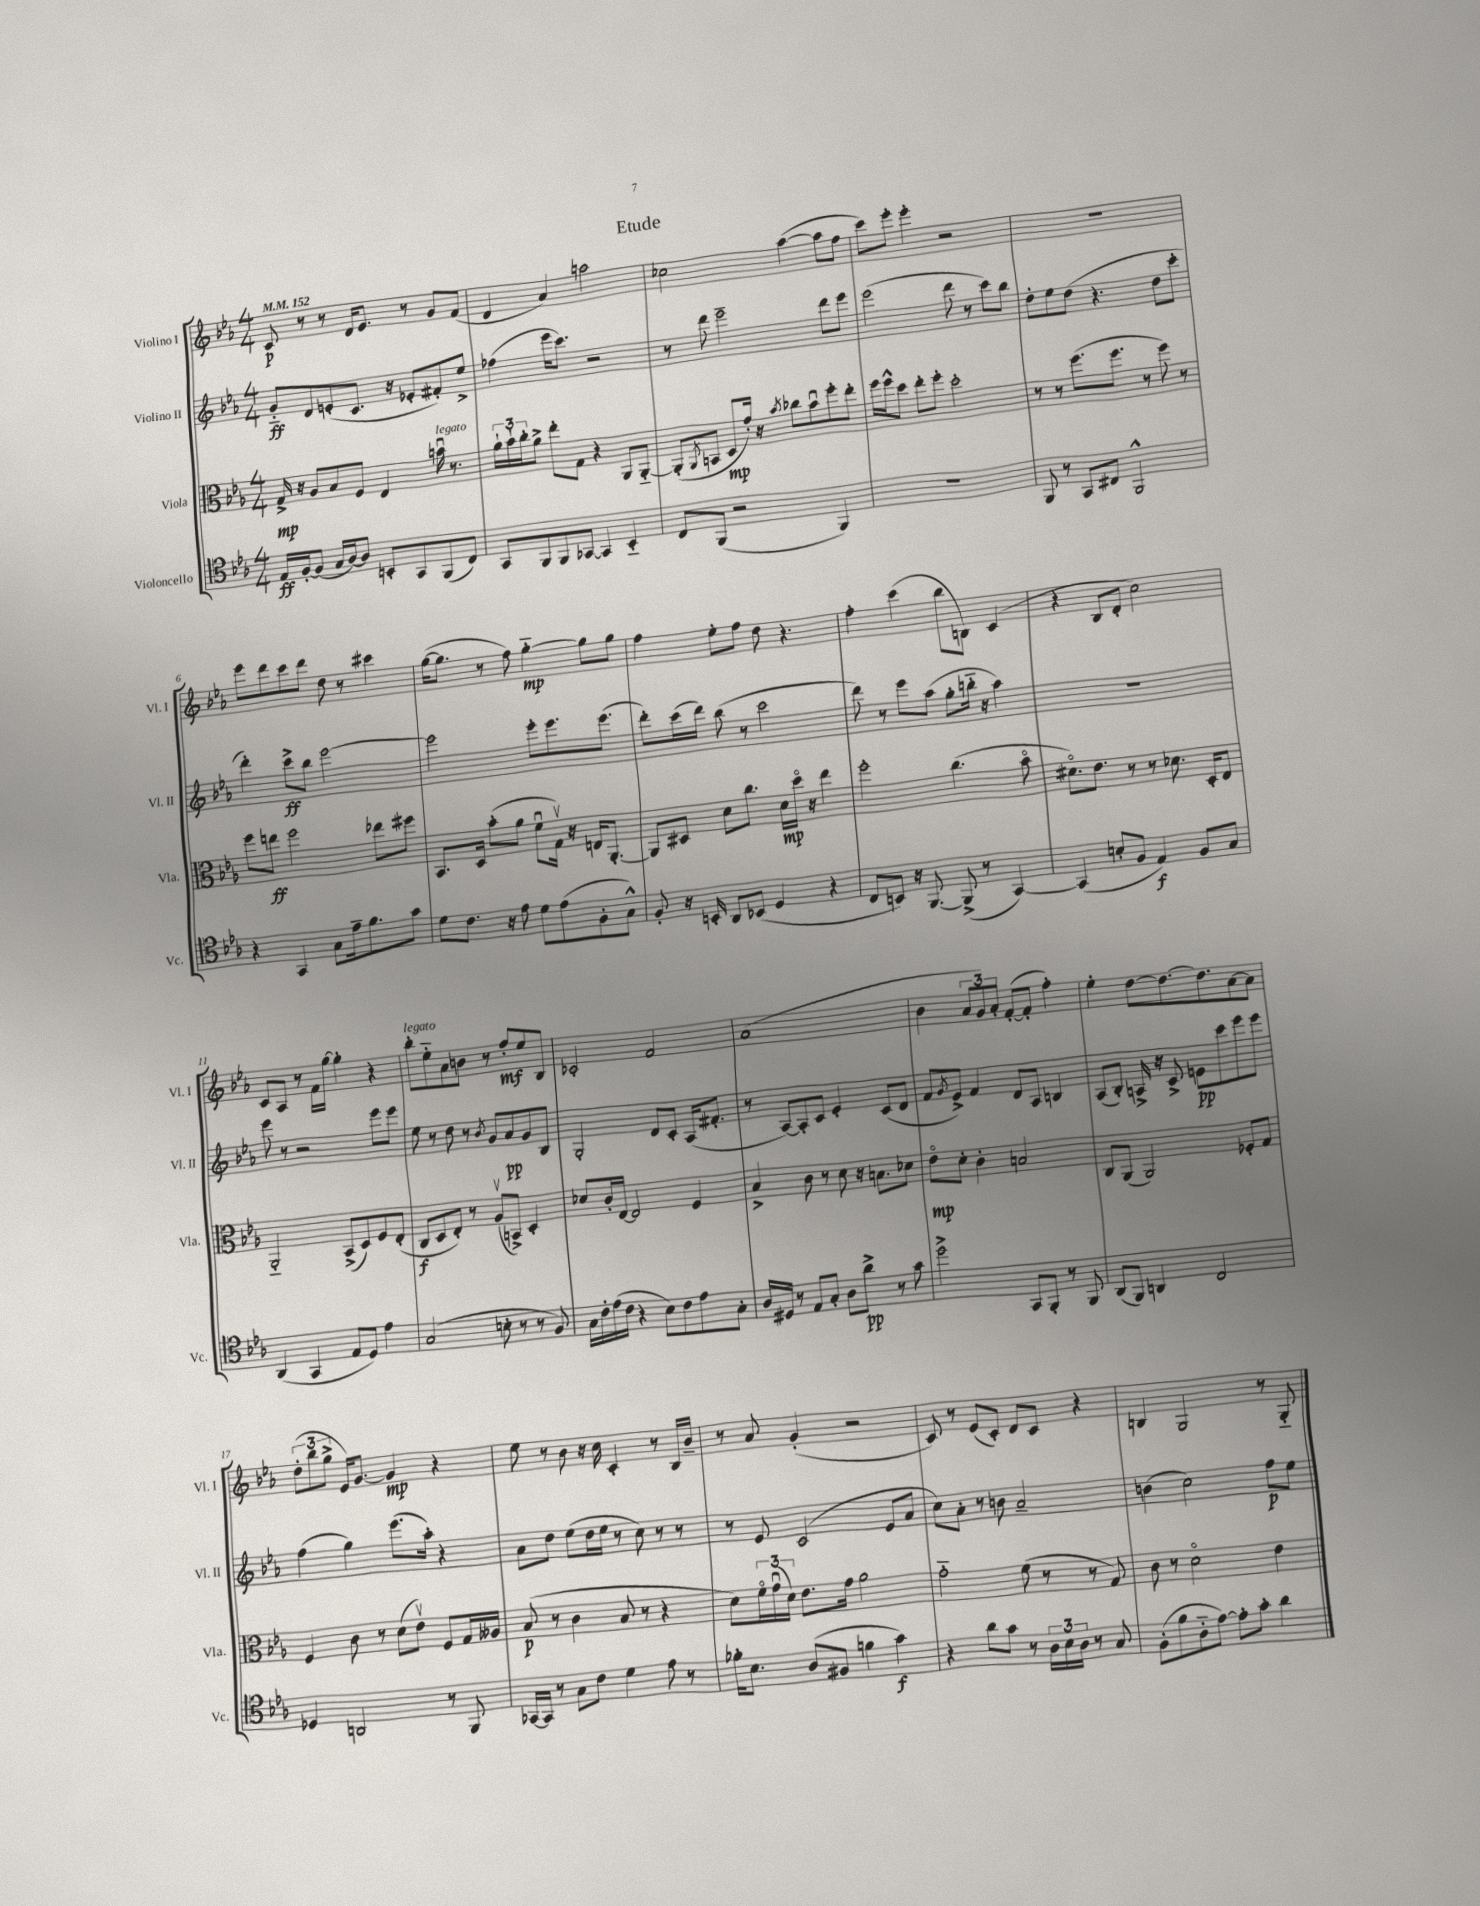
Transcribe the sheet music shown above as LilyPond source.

\header { title = "Etude" }
<<
\new StaffGroup <<
\new Staff = "s0" \with { instrumentName = "Violino I" shortInstrumentName = "Vl. I" } {
    \clef treble \key ees \major \numericTimeSignature \time 4/4 \tempo 4 = 152
    c'8\p r8 r8 d'16 ees'8. r8 g'8 f'8( |
    d'4 aes'4) a''2 |
    ces''2 aes''4~( aes''8 f''8 |
    c'''8) ees'''8-. ees'''4-. r2 |
    r1 |
    ees'''8 d'''8 c'''8 d'''8 d''8 r8 cis'''4 |
    g''16~( g''8. r8 f''8) g''4~-_\mp g''8 g''8 |
    f''4 ees''8-. f''8 d''8 r4. |
    f''4-. c'''4( bes''8 b8) c'4( |
    r4 bes8 d'8-. c''2) |
    c'8 aes8 r8 f'16 g''16~ g''4-. r4 |
    bes''8-.^\markup { \italic "legato" } ees''8-_ aes'8 b'8 r8 f''8-.\mf ees''8 bes8 |
    ces'2-. f'2 |
    aes'1( |
    bes'4 \tuplet 3/2 { aes'8 g'8) aes'8-. } f'8~-.( f'8-. f''4-.) |
    ees''4-. d''8~ d''8.~ d''8. aes'8~ aes'8 |
    \tuplet 3/2 { d''8-.( bes''8 g''8-> } ees'16) g'8.~ g'4\mp r4 |
    ees''8 r8 bes'8 r16 c''16 c'4-. r8 bes16 bes'16-- |
    r8 aes'8 g'4-.( r2 |
    c'8) r8 ees'8( c'8-.) d'8 c'8 r4 |
    b4 g2 r8 g8-_ \bar "|." |
}
\new Staff = "s1" \with { instrumentName = "Violino II" shortInstrumentName = "Vl. II" } {
    \clef treble \key ees \major \numericTimeSignature \time 4/4
    g'8-_\ff d'8 e'8-.( c'8. r16 ees'8-. fis'8-.) ees''8-> |
    fes''4( ees'''16 c'''8.) r2 |
    r8 d'''8 ees'''2-- d'''8 ees'''8 |
    ees'''2( d'''8 r8 c'''8) bes''8 |
    d''8-. ees''8 d''8( r4. d''8 c'''8-. |
    d'''4-.) c'''8->\ff bes''8 ees'''2~ |
    ees'''2 ees'''8-. ees'''8. ees'''8.( |
    d'''8-.) c'''16( d'''16) bes''8( r8 c'''2 |
    d'''8) r8 ees'''8 aes''8( g''8-. b''16-_ r16 aes''4) |
    r1 |
    ees'''8 r8 r2 ees'''8 ees'''8 |
    ees''8 r8 d''8 r8 \acciaccatura { bes'8 } g'8 aes'8\pp g'8 bes8 |
    g2-. d'8 c'8-. aes16( fis'8.-. |
    r8 aes8~) aes8-. c'8 ees'4-. c'8( d'8 |
    f'8 \acciaccatura { g'8 } ees'8->) f'4 d'8 aes8 b4 |
    aes8( bes8-.) a16-> r16 c'8-> e'8\pp c'''8 ees'''8 ees'''8 |
    f''4( g''4) ees'''8.( aes''16-.) r4 |
    aes'8 d''8 ees''8( d''16 ees''16 r8 c''8) r8 r8 |
    r8 ees'8 c'2( ees'8 aes'8 |
    c''8) aes'8-. r8 b'8 aes'2-- |
    b'4( c''2) f''8\p ees''8 \bar "|." |
}
\new Staff = "s2" \with { instrumentName = "Viola" shortInstrumentName = "Vla." } {
    \clef alto \key ees \major \numericTimeSignature \time 4/4
    g16->\mp r16 aes8 bes8 f8 ees4 b'16\downbow^\markup { \italic "legato" } r8. |
    \tuplet 3/2 { aes'16-! bes'16-! c''16-. } aes'8-> ees''8-. g8 r4 aes,8 aes,8~-_ |
    aes,8-.( \acciaccatura { aes,8 } b,8 d8\mp g'16-.) r16 \acciaccatura { bes'8 } ces''8 bes'8\downbow f''8-. ees''8-. |
    f''16 f''16-^ d''8 ees''8-. f''8-. d''2-. |
    r8 r8 f''8.( f''8. r8 f''8) r8 |
    f''8 e''8\ff f''2 ees''8 fis''8 |
    bes,8. d16 bes'8-.( aes'8 f'8\downbow g16\upbow) r16 e16 aes,8.~-. |
    aes,8 dis8 d'8 c''8. d'16\mp d''16\flageolet r16 ees''4 |
    f''2-. c''4.( bes'8\flageolet |
    dis'8.\flageolet) ees'8. r8 r8 des'8. d16-. ees8 |
    aes,2-_ bes,8->( d8) f8 ees8-.( |
    c8\f d8 ees8-.) r8 aes8\upbow( b,8->) d4-. |
    des'8 c'16-. ees16~ ees2 f4 |
    bes4-> c'8 r8 d'8 r16 b8. des'8 |
    ees'8\flageolet\mp d'8-. c'4-. b2 |
    c8 aes,8( aes,2) fes8-. g8 |
    f4 c'8 r8 d'8( ees'8\upbow) f8 g16 aeses16 |
    bes8\p( r8 c'4 bes8 r8 r4 |
    d'8) \tuplet 3/2 { f'16\flageolet g'16\downbow( d'16) } ees'8. g'16 aes'2 |
    g'2-_ f'8( r8 r8 g8) |
    c'8 r8 d'2\flageolet ees'4 \bar "|." |
}
\new Staff = "s3" \with { instrumentName = "Violoncello" shortInstrumentName = "Vc." } {
    \clef tenor \key ees \major \numericTimeSignature \time 4/4
    ees16\ff f16~-. f8( g16 aes16~) aes8 b,8-. g,8 f,8( c8) |
    g,8 f,8 f,8 ges,8~ ges,4 bes,4-_ |
    c8 f,8( r2 f,4) |
    R1 |
    f,8 r8 g,8 cis8 f,2-^ |
    r4 g,4 g8 ees'16-- f'8. g'8 |
    d'8 c'8. r16 ees'8 d'8 ees'8( f8-. g8-^) |
    f8-. r16 b,16-. aes,8 bes,8( d4 r4 |
    c8 b,8) r16 f,8.~ f,8->( r8 g,4~) |
    g,4( b8-. f8 ees4\f) f8 g8 |
    aes,4( g,4 ees8 d8) ees'4 |
    g2( b8-. r8 r8 f8) |
    g16 c'16-. ees'16( c'16 r4 bes8) c'8 ees'8 g8-. |
    aes16 dis16 r8 ees8 g8-. aes8 aes'8->\pp r8 g'8 |
    d''2-> g,8 f,8-. r8 f,8 |
    aes,8( f,8) a,4 c2 |
    des4 a,2 r8 f,8 |
    ges,16~ ges,16 r8 g8 c'8 d'4 ees'8 r8 |
    fes'16-. bes8. aes8( fis8 f'4 g'4\f) |
    r4 aes'8 g'8 r8 \tuplet 3/2 { aes16 bes16 aes16 } r8 g8 |
    f8-.( f'8 aes8-_ ees'8~) ees'8-. g'8-. aes'4 \bar "|." |
}
>>
>>
